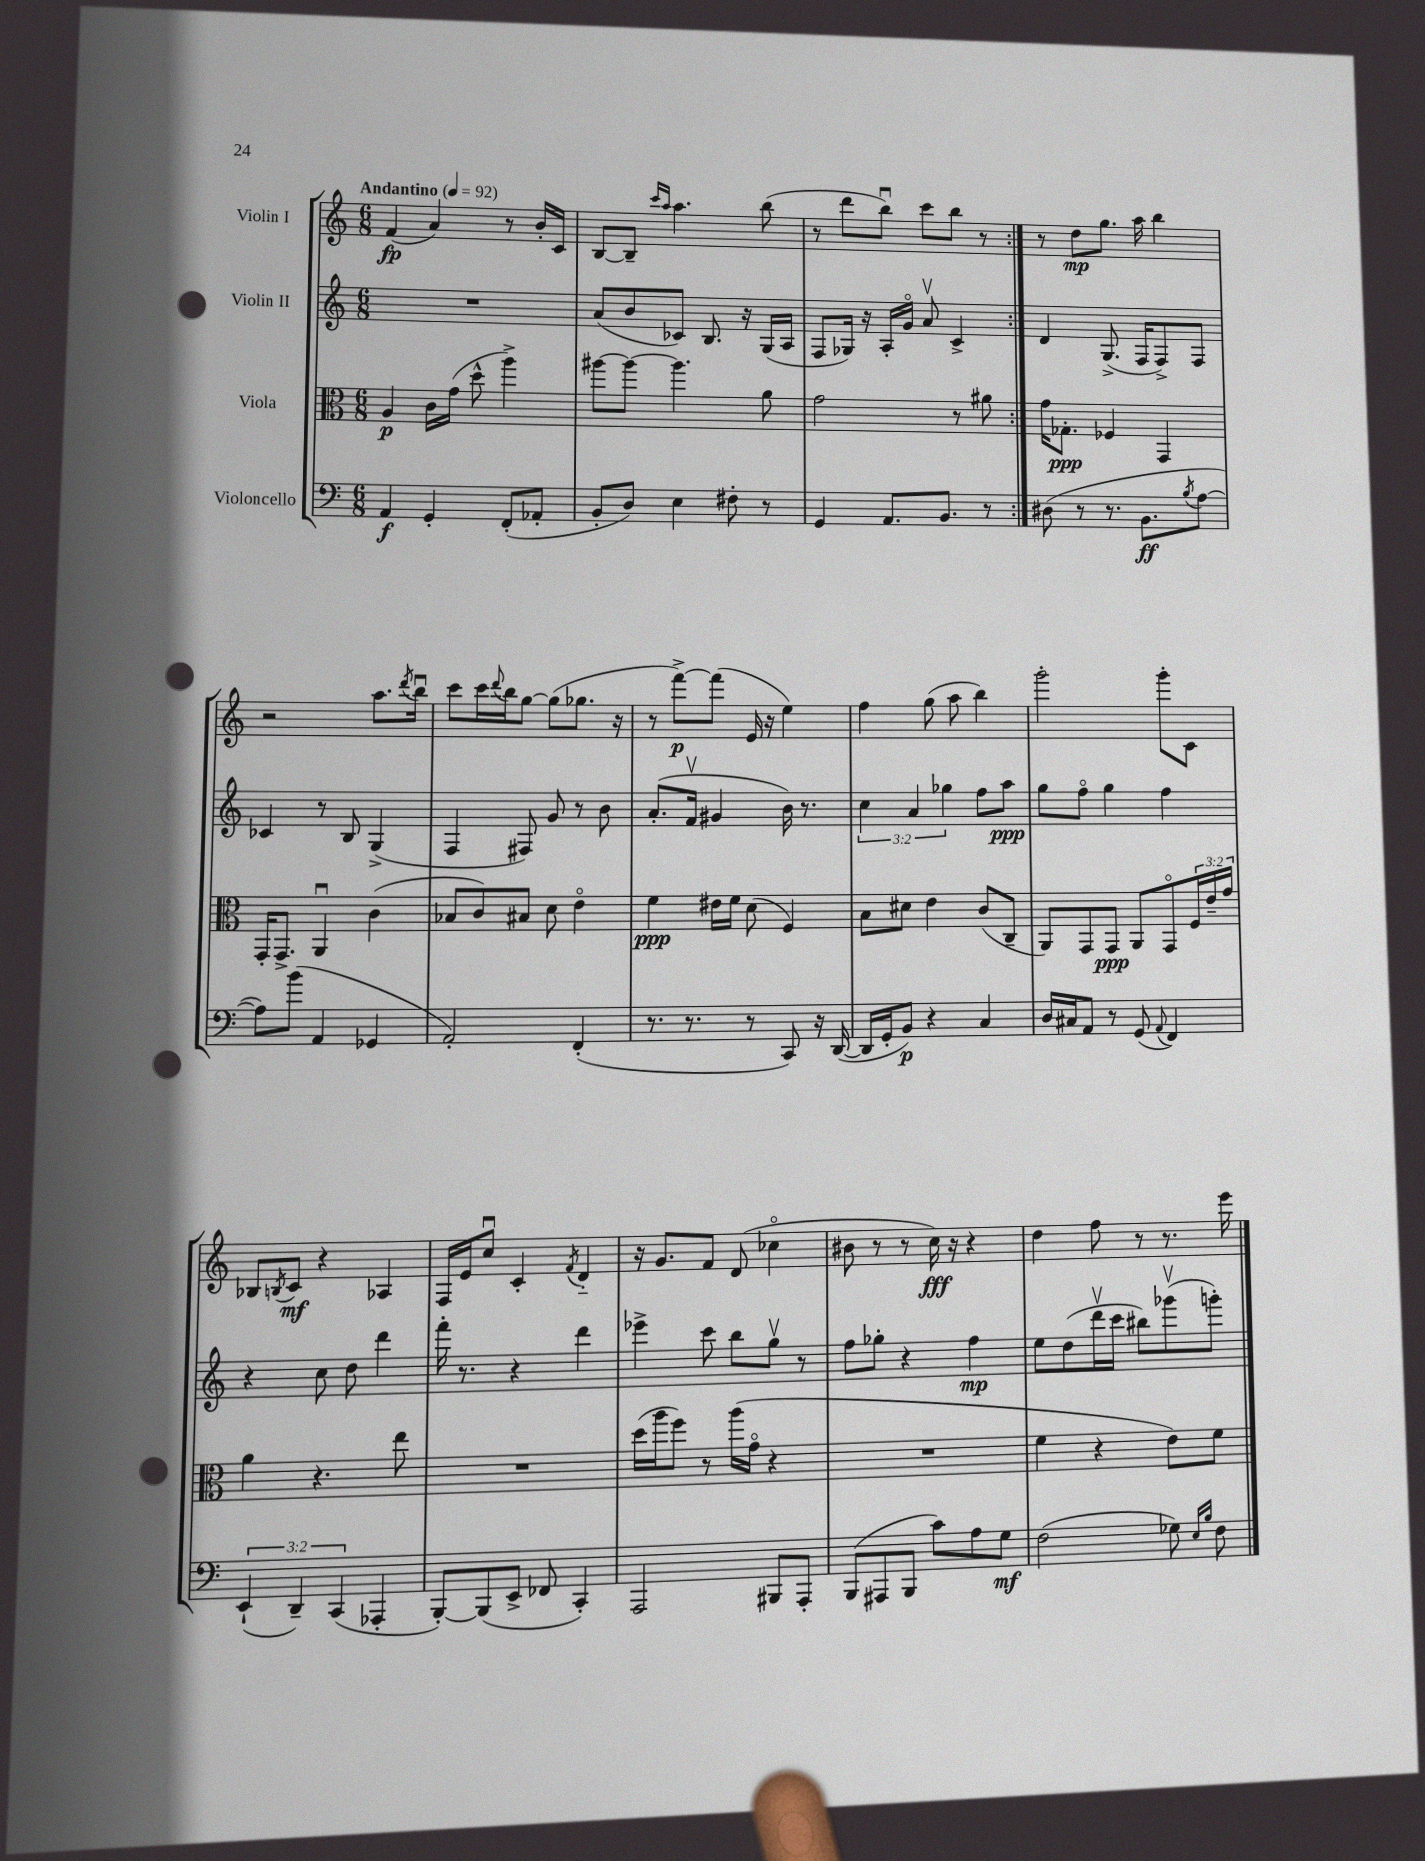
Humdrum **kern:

**kern	**kern	**kern	**kern
*staff4	*staff3	*staff2	*staff1
*clefF4	*clefC3	*clefG2	*clefG2
*k[]	*k[]	*k[]	*k[]
*M6/8	*M6/8	*M6/8	*M6/8
*MM92	*MM92	*MM92	*MM92
4AA	4A	2.r	(4f
4GG'	16c	.	4a)
.	(16g	.	.
.	8dd^^	.	.
(8FF'	4aa^)	.	8r
8AA-'	.	.	16b'
.	.	.	16c
=	=	=	=
8BB'	[8aa#	(8a	[8B
8D)	8aa#_	8b	8B~]
.	.	.	16qqccc
.	.	.	16qqaa
4E	4.aa#]	8c-)	4.aa
.	.	8.B	.
8F#'	.	.	.
.	.	16r	.
8r	8a	(16G	(8bb
.	.	16A	.
=	=	=	=
4GG	2g	8F	8r
.	.	16G-)	8ddd
.	.	16r	.
8.AA	.	16A'	8bbu)
.	.	16go	.
.	.	8av	8ccc
8.BB	.	.	.
.	8r	4c^	8bb
8r	8a#	.	8r
=:|!	=:|!	=:|!	=:|!
(8D#	16g	4d	8r
.	8.G-'	.	.
8r	.	.	8dd
8.r	4F-	(8.G^	8.gg
8.BB	.	16F	16aa
.	4GG	8F^)	4bb
8qB	.	.	.
[8A	.	8F	.
=	=	=	=
8A])	16GG'	4c-	2r
.	8.GG^	.	.
(8b	.	.	.
4AA	4AAu	8r	.
.	.	8B	.
4GG-	(4c	(4G^	8.aa
.	.	.	8qddd
.	.	.	16bbu
=	=	=	=
2AA')	8B-	4F	8ccc
.	8c)	.	16ccc
.	.	.	8qqddd
.	.	.	16bb
.	8B#	8F#)	[8gg
.	8d	8g	(8gg]
(4FF'	4eo	8r	8.gg-
.	.	8b	.
.	.	.	16r
=	=	=	=
8.r	4f	(8.a'	8r
.	.	.	[8fff^)
8.r	.	16fv	.
.	16e#	4g#	(8fff]
.	16f	.	.
8r	(8d	.	16e
.	.	.	16r
8CC)	4F)	16b)	4ee)
.	.	8.r	.
16r	.	.	.
([16DD	.	.	.
=	=	=	=
16DD]	8B	6cc	4ff
16GG'	.	.	.
8BB)	8d#	.	.
.	.	6a	.
4r	4e	.	(8gg
.	.	6gg-	.
.	.	.	8aa
4C	(8c	8ff	4bb)
.	8C~	8aa	.
=	=	=	=
16D	8AA)	8gg	2ggg'
16C#	.	.	.
8AA	8GG	8ffo	.
8r	8GG	4gg	.
(8GG	8AA	.	.
8qqAA	.	.	.
4FF)	8GGo	4ff	8ggg'
.	24F	.	8c
.	24e~	.	.
.	24g	.	.
=	=	=	=
(6EE`	4a	4r	8B-
.	.	.	8qB
.	.	.	8c
6DD~)	.	.	.
.	4.r	8cc	4r
(6CC	.	.	.
.	.	8dd	.
4AAA-'	.	4ddd	4A-
.	8ee	.	.
=	=	=	=
[8BBB')	2.r	16fff'	16F
.	.	8.r	16e
(8BBB]	.	.	8ccu
8EE^	.	4r	4c'
8FF-	.	.	.
.	.	.	8qf
4CC')	.	4ddd	4d'~
=	=	=	=
2AAA	(16dd	4eee-^	16r
.	16aa	.	8.g
.	8ff)	.	.
.	8r	8ccc	8f
.	(16aa	8bb	(8d
.	16go	.	.
8BBB#	4r	8ggv	4cc-o
8AAA'	.	8r	.
=	=	=	=
(8BBB	2.r	8ff	8b#
8AAA#	.	8gg-'	8r
8BBB	.	4r	8r
8c)	.	.	16cc)
.	.	.	16r
8A	.	4ff	4r
8G	.	.	.
=	=	=	=
(2F	4f	8ee	4dd
.	.	(8dd	.
.	4r	16dddv	8ff
.	.	16ccc	.
.	.	8bb#)	8r
8G-)	8e)	(8ggg-v	8.r
16qqE	.	.	.
16qqB	.	.	.
8F	8f	8ggg')	.
.	.	.	16eee
==	==	==	==
*-	*-	*-	*-
